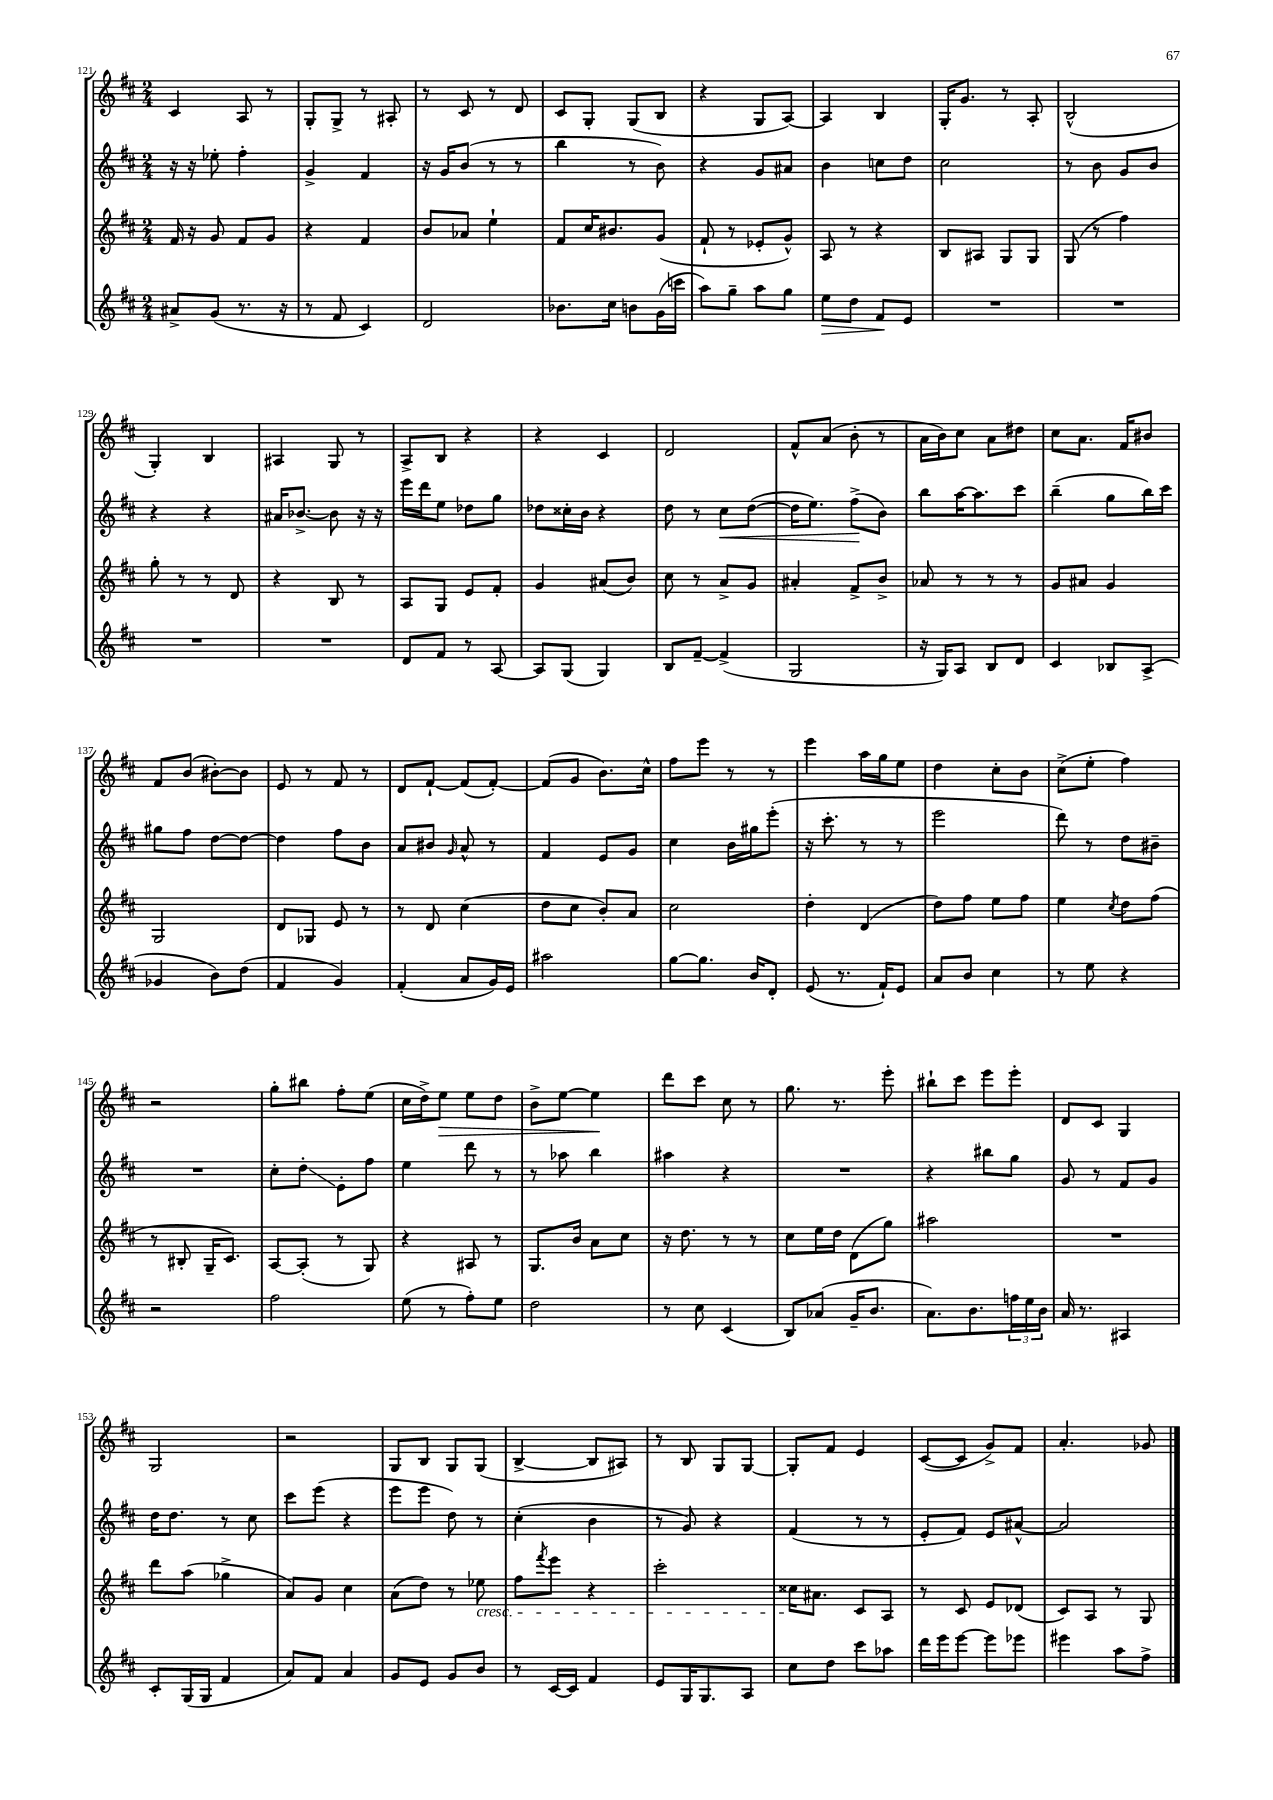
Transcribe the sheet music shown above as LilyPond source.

<<
\new StaffGroup <<
\new Staff = "s0" {
    \clef treble \key d \major \numericTimeSignature \time 2/4
    cis'4 a8 r8 |
    g8-. g8-> r8 ais8-. |
    r8 cis'8 r8 d'8 |
    cis'8 g8-. g8( b8 |
    r4 g8 a8~) |
    a4 b4 |
    g16-. g'8. r8 a8-. |
    b2-^( |
    g4-.) b4 |
    ais4 g8 r8 |
    a8-> b8 r4 |
    r4 cis'4 |
    d'2 |
    fis'8-^ a'8( b'8-. r8 |
    a'16 b'16) cis''8 a'8 dis''8 |
    cis''8 a'8. fis'16 bis'8 |
    fis'8 b'8( bis'8~-.) bis'8 |
    e'8 r8 fis'8 r8 |
    d'8 fis'8~-! fis'8( fis'8~-.) |
    fis'8( g'8 b'8.) cis''16-^ |
    fis''8 e'''8 r8 r8 |
    e'''4 a''16 g''16 e''8 |
    d''4 cis''8-. b'8 |
    cis''8->( e''8-. fis''4) |
    r2 |
    g''8-. bis''8 fis''8-. e''8( |
    cis''16 d''16->) e''8\> e''8 d''8 |
    b'8-> e''8~ e''4\! |
    d'''8 cis'''8 cis''8 r8 |
    g''8. r8. e'''8-. |
    bis''8-! cis'''8 e'''8 e'''8-. |
    d'8 cis'8 g4 |
    g2 |
    r2 |
    g8 b8 g8 g8( |
    b4~-> b8 ais8) |
    r8 b8 g8 g8~ |
    g8-. fis'8 e'4 |
    cis'8~( cis'8 g'8->) fis'8 |
    a'4.-. ges'8 \bar "|." |
}
\new Staff = "s1" {
    \clef treble \key d \major \numericTimeSignature \time 2/4
    r16 r16 ees''8-. fis''4-. |
    g'4-> fis'4 |
    r16 g'16 b'8( r8 r8 |
    b''4 r8 b'8) |
    r4 g'8 ais'8 |
    b'4 c''8 d''8 |
    cis''2 |
    r8 b'8 g'8 b'8 |
    r4 r4 |
    ais'16 bes'8.~-> bes'8 r16 r16 |
    e'''16 d'''16 e''8 des''8 g''8 |
    des''8 cisis''16-. b'16 r4 |
    d''8 r8 cis''8\< d''8~( |
    d''16 e''8.) fis''8->\!( b'8) |
    b''8 a''16~ a''8. cis'''8 |
    b''4--( g''8 b''16) cis'''16 |
    gis''8 fis''8 d''8~ d''8~ |
    d''4 fis''8 b'8 |
    a'8 bis'8 \grace { g'16 } a'8-^ r8 |
    fis'4 e'8 g'8 |
    cis''4 b'16 gis''16 e'''8-.( |
    r16 cis'''8.-. r8 r8 |
    e'''2 |
    d'''8) r8 d''8 bis'8-- |
    R2 |
    cis''8-. d''8-.\glissando e'8-. fis''8 |
    e''4 d'''8 r8 |
    r8 aes''8 b''4 |
    ais''4 r4 |
    R2 |
    r4 bis''8 g''8 |
    g'8 r8 fis'8 g'8 |
    d''16 d''8. r8 cis''8 |
    cis'''8 e'''8( r4 |
    e'''8 e'''8 d''8) r8 |
    cis''4-.( b'4 |
    r8 g'8) r4 |
    fis'4( r8 r8 |
    e'8-. fis'8) e'8 ais'8~-^ |
    ais'2 \bar "|." |
}
\new Staff = "s2" {
    \clef treble \key d \major \numericTimeSignature \time 2/4
    fis'16 r16 g'8 fis'8 g'8 |
    r4 fis'4 |
    b'8 aes'8 e''4-! |
    fis'8 cis''16 bis'8. g'8( |
    fis'8-! r8 ees'8-. g'8-^) |
    a8 r8 r4 |
    b8 ais8 g8 g8 |
    g8( r8 fis''4) |
    g''8-. r8 r8 d'8 |
    r4 b8 r8 |
    a8 g8 e'8 fis'8-. |
    g'4 ais'8( b'8) |
    cis''8 r8 a'8-> g'8 |
    ais'4-. fis'8-> b'8-> |
    aes'8 r8 r8 r8 |
    g'8 ais'8 g'4 |
    g2 |
    d'8 ges8 e'8 r8 |
    r8 d'8 cis''4( |
    d''8 cis''8 b'8-.) a'8 |
    cis''2 |
    d''4-. d'4( |
    d''8) fis''8 e''8 fis''8 |
    e''4 \acciaccatura { cis''8 } d''8 fis''8( |
    r8 bis8-. g16-- cis'8.) |
    a8~ a8-.( r8 g8) |
    r4 ais8 r8 |
    g8. b'16 a'8 cis''8 |
    r16 d''8. r8 r8 |
    cis''8 e''16 d''16 d'8( g''8) |
    ais''2 |
    R2 |
    d'''8 a''8( ges''4-> |
    a'8) g'8 cis''4 |
    a'8( d''8) r8 ees''8\cresc |
    fis''8 \acciaccatura { fis'''8 } e'''8 r4 |
    cis'''2-. |
    cisis''16\! ais'8. cis'8 a8 |
    r8 cis'8 e'8 des'8( |
    cis'8) a8 r8 g8 \bar "|." |
}
\new Staff = "s3" {
    \clef treble \key d \major \numericTimeSignature \time 2/4
    ais'8-> g'8( r8. r16 |
    r8 fis'8 cis'4) |
    d'2 |
    bes'8. cis''16 b'8 g'16( c'''16 |
    a''8) g''8-- a''8 g''8 |
    e''8\> d''8 fis'8\! e'8 |
    R2 |
    R2 |
    R2 |
    R2 |
    d'8 fis'8 r8 a8~ |
    a8 g8( g4) |
    b8 fis'8~-- fis'4->( |
    g2 |
    r16 g16) a8 b8 d'8 |
    cis'4 bes8 a8->( |
    ges'4 b'8) d''8( |
    fis'4 g'4) |
    fis'4-.( a'8 g'16) e'16 |
    ais''2 |
    g''8~ g''8. b'16 d'8-. |
    e'8( r8. fis'16-!) e'8 |
    a'8 b'8 cis''4 |
    r8 e''8 r4 |
    r2 |
    fis''2 |
    e''8( r8 fis''8-.) e''8 |
    d''2 |
    r8 cis''8 cis'4( |
    b8) aes'8( g'16-- b'8. |
    a'8.) b'8. \tuplet 3/2 { f''16 e''16 b'16 } |
    a'16 r8. ais4 |
    cis'8-. g16( g16 fis'4 |
    a'8) fis'8 a'4 |
    g'8 e'8 g'8 b'8 |
    r8 cis'16~ cis'16 fis'4 |
    e'8 g16 g8. a8 |
    cis''8 d''8 cis'''8 aes''8 |
    d'''16 e'''16 e'''8~ e'''8 ees'''8 |
    eis'''4 a''8 fis''8-> \bar "|." |
}
>>
>>
\layout { \context { \Score currentBarNumber = #121 } }
